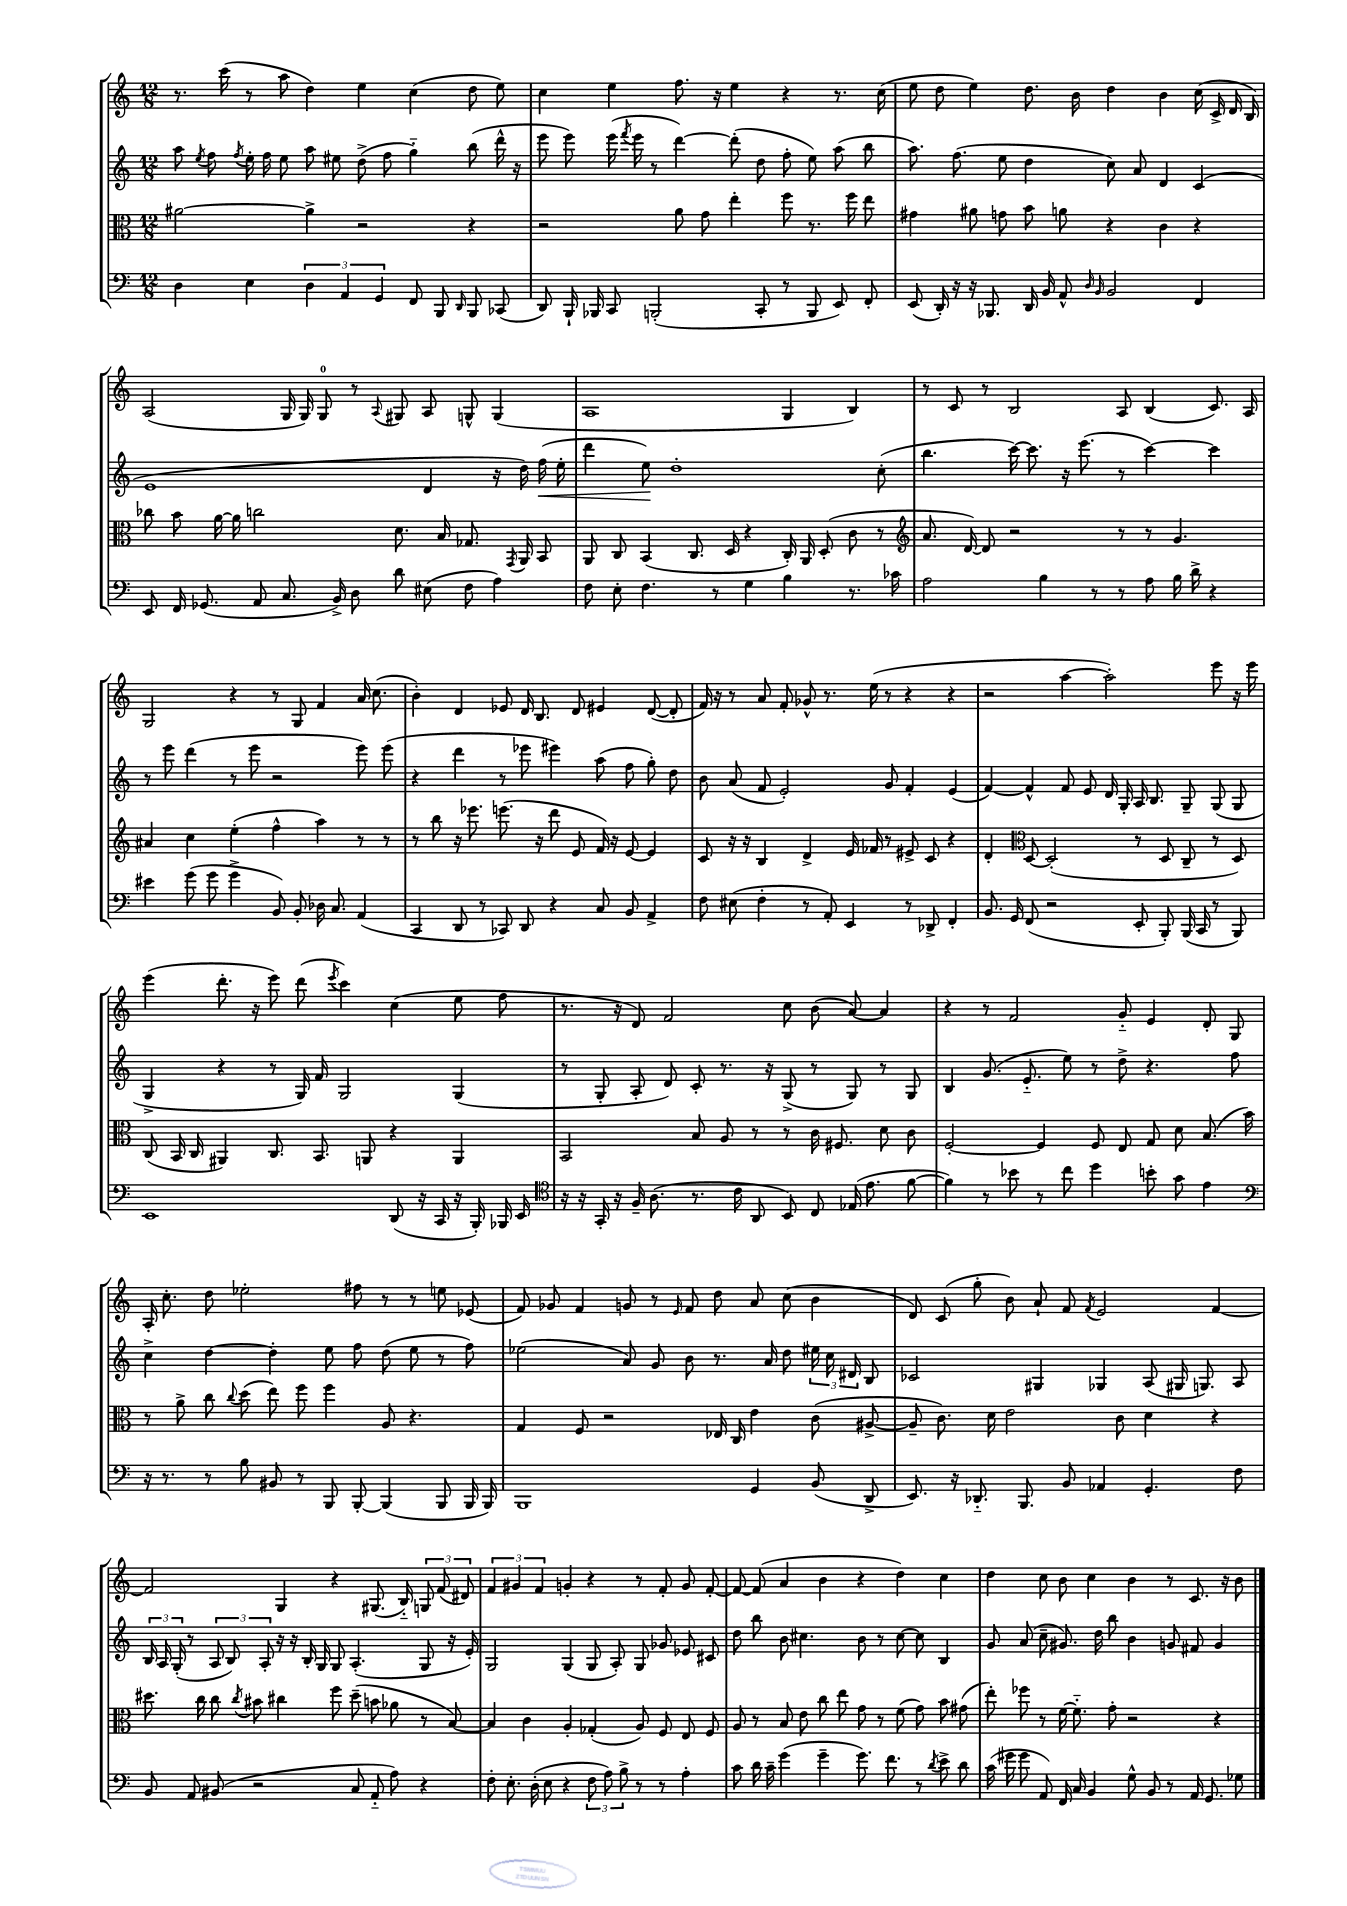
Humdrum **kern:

**kern	**kern	**kern	**kern
*staff4	*staff3	*staff2	*staff1
*clefF4	*clefC3	*clefG2	*clefG2
*k[]	*k[]	*k[]	*k[]
*M12/8	*M12/8	*M12/8	*M12/8
4D\	[2a#\	8aa\	8.r
.	.	8qee/	.
.	.	8ff\	.
.	.	.	(16ccc\
.	.	8qff/	.
4E\	.	16ee'\	8r
.	.	16ff\	.
.	.	8ee\	8aa\
6D\	4a#^\]	8aa\	4dd\)
.	.	8ee#\	.
6AA/	.	.	.
.	2r	(8dd^\	4ee\
6GG/	.	.	.
.	.	8ff\	.
8FF/	.	4gg'~\)	(4cc\
8BBB/	.	.	.
16qqDD/	.	.	.
8BBB/	4r	(8bb\	8dd\
(8CC-/	.	16ddd^^\	8ee\)
.	.	16r	.
=	=	=	=
8DD/)	2r	8eee\	4cc\
16BBB`/	.	8eee\)	.
16BBB-/	.	.	.
8CC/	.	(16eee\	4ee\
.	.	8qfff/	.
.	.	16eee\	.
(2BBB'/	.	8r	.
.	8a\	[4ddd\)	8.ff\
.	8g\	.	.
.	.	.	16r
.	4ee'\	(8ddd'\]	4ee\
8CC'/	.	8dd\	.
8r	8ff\	8ff'\	4r
8BBB/	8.r	8ee\)	.
8EE/)	.	(8aa\	8.r
.	16ff\	.	.
8FF'/	8ee\	8bb\	.
.	.	.	(16cc\
=	=	=	=
(8EE/	4g#\	8.aa\)	8ee\
16DD'/)	.	.	8dd\
16r	.	(8.ff\	.
16r	8a#\	.	4ee\)
8.BBB-/	.	.	.
.	8g\	8ee\	.
16DD/	8b\	4dd\	8.dd\
16BB/	.	.	.
8AA^^/	8a\	.	.
.	.	.	16b\
16qqD/	.	.	.
16qqBB/	.	.	.
2BB/	4r	8cc\)	4dd\
.	.	8a/	.
.	4c\	4d/	4b\
4FF/	4r	(4c/	(16cc\
.	.	.	16c^/
.	.	.	16d/
.	.	.	16B/)
=	=	=	=
8EE/	8cc-\	1e	(2A/
16FF/	8b\	.	.
(8.GG-/	.	.	.
.	[16a\	.	.
.	16a\]	.	.
8AA/	2cc\	.	.
8.C/	.	.	16G/
.	.	.	16G/)
.	.	.	8G/
16BB^/)	.	.	.
8D\	.	.	8r
.	.	.	8qqA/
8d\	8.d\	.	8G#/
(8E#\	.	4d/	8A/
.	16B/	.	.
8F\	8.G-/	.	8G^^/
4A\)	.	16r	(4G/
.	8qGG/	.	.
.	16AA/	16dd\)	.
.	8BB/	(16ff\	.
.	.	16ee'\	.
=	=	=	=
8F\	8AA/	4ddd\	1A
8E'\	8C/	.	.
4.F\	(4BB/	8ee\)	.
.	.	1dd'	.
.	8.C/	.	.
8r	.	.	.
.	16D/	.	.
4G\	4r	.	.
4B\	16C'/)	.	4G/
.	16AA/	.	.
.	(8D'/	.	.
8.r	8c\	.	4B/)
.	8r	(8cc'\	.
16c-\	.	.	.
=	=	=	=
*	*clefG2	*	*
2A\	8.a/	4.bb\	8r
.	.	.	8c/
.	[16d/)	.	.
.	8d/]	.	8r
.	2r	[16ccc\)	2B/
.	.	8.ccc\]	.
4B\	.	.	.
.	.	16r	.
.	.	(8.eee\	.
8r	.	.	.
8r	8r	8r	8A/
8A\	8r	[4ccc\)	(4B/
16B\	4.g/	.	.
16d^\	.	.	.
4r	.	4ccc\]	8.c/)
.	.	.	16A/
=	=	=	=
4e#\	4a#/	8r	2G/
.	.	8eee\	.
(8g\	4cc\	(4ddd\	.
8g\	.	.	.
4g^\	(4ee'\	8r	4r
.	.	8eee\	.
8BB/)	4ff^^\	2r	8r
8BB'/	.	.	8G/
16D-\	4aa\)	.	4f/
8.C/	.	.	.
(4AA/	8r	8eee\)	16a/
.	.	.	(8.cc\
.	8r	(8eee\	.
=	=	=	=
4CC/	8r	4r	4b'\)
.	8bb\	.	.
8DD/	16r	4ddd\	4d/
.	8.eee-\	.	.
8r	.	.	.
8CC-/)	(8.eee\	8r	8e-/
8DD/	.	8eee-\	16d/
.	16r	.	8.B/
4r	8ddd\	4eee#\)	.
.	8e/	.	8d/
8C/	16f/)	(8aa\	4e#/
.	16r	.	.
8BB/	[8e/	8ff\	.
4AA^/	4e/]	8gg'\)	([8d/
.	.	8dd\	8d'/]
=	=	=	=
8F\	8c/	8b\	16f/)
.	.	.	16r
(8E#\	16r	(8a/	8r
.	16r	.	.
4F'\	4B/	8f/	8a/
.	.	2e'/)	8f'/
8r	4d^/	.	8g-^^/
8AA'/)	.	.	8.r
4EE/	16e/	.	.
.	16f-/	.	(16ee\
.	8r	8g/	8r
8r	8e#^/	4f'/	4r
8DD-^/	8c/	.	.
4FF'/	4r	(4e/	4r
=	=	=	=
8.BB/	4d'/	[4f/)	2r
16GG/	.	.	.
*	*clefC3	*	*
(8FF/	[8D/	4f^^/]	.
2r	(2D'/]	.	.
.	.	8f/	[4aa\
.	.	8e/	.
.	.	16d/	2aa'\])
.	.	16G'/	.
8EE'/	8r	16A/	.
.	.	8.B/	.
8BBB'/)	8D/	.	.
(16BBB/	8C~/	8G~/	.
16CC/	.	.	.
8r	8r	(8G/	8eee\
8BBB/)	8D/)	8G/	16r
.	.	.	16eee\
=	=	=	=
1EE	(8C/	4G^/	(4eee\
.	16BB/	.	.
.	16C/	.	.
.	4AA#/)	4r	8.ddd'\
.	.	.	16r
.	8.C/	8r	8eee\)
.	.	16G/)	(8ddd\
.	8.BB/	16f/	.
.	.	.	8qeee/
.	.	2G/	4ccc\)
.	8AA/	.	.
(8DD/	4r	.	(4cc\
16r	.	.	.
16CC/	.	.	.
16r	4AA/	(4G/	8ee\
16BBB'/)	.	.	.
16BBB-/	.	.	8ff\
16EE/	.	.	.
=	=	=	=
*clefC4	*	*	*
16r	2BB/	8r	8.r
16r	.	.	.
16GG'/	.	8G'/	.
16r	.	.	16r
16F~/	.	8A'/	8d/)
(8.A\	.	.	.
.	.	8d/)	2f/
8.r	8B/	8c'/	.
.	8A/	8.r	.
16c\	.	.	.
8AA/	8r	.	.
.	.	16r	.
8BB/)	8r	(8G^/	8cc\
8C/	16c\	8r	(8b\
.	8.F#/	.	.
(16E-/	.	8G/)	[8a/)
8.e\	.	.	.
.	8d\	8r	4a/]
[8f\	8c\	8G/	.
=	=	=	=
4f\])	[2F'/	4B/	4r
8r	.	(8.g/	8r
8b-\	.	.	2f/
.	.	8.e'~/	.
8r	4F/]	.	.
8cc\	.	8ee\)	.
4dd\	8F/	8r	.
.	8E/	8dd^\	8g'~/
8b'\	8G/	4.r	4e/
8g\	8d\	.	.
4e\	(8.B/	.	8d'/
.	.	8ff\	8G/
.	16b\)	.	.
=	=	=	=
*clefF4	*	*	*
16r	8r	4cc^\	16A'/
8.r	.	.	8.cc'\
.	8a^\	.	.
8r	8cc\	[4dd\	8dd\
.	8qqcc/	.	.
8B\	(8dd\	.	2ee-'\
8BB#/	8ee\)	4dd'\]	.
8r	8ff\	.	.
8BBB/	4ff\	8ee\	.
[8BBB'/	.	8ff\	8ff#\
(4BBB/]	8A/	(8dd\	8r
.	4.r	8ee\	8r
8BBB/	.	8r	8ee\
16BBB/	.	8ff\)	(8e-/
16BBB/)	.	.	.
=	=	=	=
1BBB	4G/	(2ee-\	8f/)
.	.	.	8g-/
.	8F/	.	4f/
.	2r	.	.
.	.	8a/)	8g/
.	.	8g/	8r
.	.	.	16qqe/
.	.	8b\	8f/
.	16E-/	8.r	8dd\
.	16C/	.	.
4GG/	4e\	.	8a/
.	.	16a/	.
.	.	8dd\	(8cc\
(8BB/	(8c\	24ee#\	4b\
.	.	24cc\	.
.	.	24d#/	.
8DD^/	[8A#^/	8B/	.
=	=	=	=
8.EE/)	8A#~/]	2c-/	8d/)
.	8.c\)	.	(8c/
16r	.	.	.
8.DD-'~/	.	.	8gg'\
.	16d\	.	.
.	2e\	.	8b\)
8.BBB/	.	.	.
.	.	4G#/	8a`/
8BB/	.	.	8f/
.	.	.	8qf/
4AA-/	.	4G-/	2e/
.	8c\	.	.
4.GG'/	4d\	(8A/	.
.	.	16G#/	.
.	.	8.G/)	.
.	4r	.	[4f/
8F\	.	8A/	.
=	=	=	=
8BB/	8.dd#\	24B/	2f/]
.	.	24A/	.
.	.	(24G'/	.
8AA/	.	8r	.
.	16cc\	.	.
(8BB#/	8cc\	12A/	.
.	.	12B/)	.
.	8qcc/	.	.
2r	8b#\	.	.
.	.	12A'/	.
.	4cc#\	16r	4G/
.	.	16r	.
.	.	16B'/	.
.	.	16G/	.
.	8ff\	8G/	4r
8C/	(8dd#~\	(4.A'/	.
8AA'~/	8b\	.	(8.G#/
8A\)	8a-\	.	.
.	.	.	16B'~/)
4r	8r	8G/	12G/
.	.	.	(12f/
.	[8B/)	16r	.
.	.	.	12d#/)
.	.	16e'/)	.
=	=	=	=
8F'\	4B/]	2G/	6f/
8.E'\	.	.	.
.	.	.	6g#/
.	4c\	.	.
(16D'\	.	.	.
.	.	.	6f/
8E\	.	.	.
4r	4A'/	(4G/	4g'/
12F\	(4G-'/	8G/	4r
12A\)	.	.	.
.	.	8A'/)	.
12B^\	.	.	.
8r	8A/)	8G/	8r
8r	8F/	8g-/	8f'/
4A'\	8E/	8e-/	8g/
.	8F/	8c#/	[8f'/
=	=	=	=
8c\	8A/	8dd\	8f/_
16d\	8r	8bb\	(8f/]
16c~\	.	.	.
(4g\	8B/	8b\	4a/
.	8e\	4.cc#\	.
4g~\	8cc\	.	4b\
.	8ee\	.	.
8.g\)	8g\	8b\	4r
.	8r	8r	.
8.f\	.	.	.
.	(8f\	[8cc#\	4dd\)
8r	8g\)	8cc#\]	.
8qd/	.	.	.
8e^\	8b\	4B/	4cc\
8d\	(8g#\	.	.
=	=	=	=
(16c\	8ee'\)	8g/	4dd\
16g#\	.	.	.
8g#\	8ff-\	(8a/	.
8AA/)	8r	8cc~\	8cc\
16FF/	[16f\	8.g#/)	8b\
16C/	8.f'~\]	.	.
4BB/	.	.	4cc\
.	.	16dd\	.
.	8g'\	8bb\	.
8G^^\	2r	4b\	4b\
8BB/	.	.	.
8r	.	8g/	8r
16AA/	.	8f#/	8.c/
8.GG/	.	.	.
.	4r	4g/	.
.	.	.	16r
8G-\	.	.	8b\
==	==	==	==
*-	*-	*-	*-
